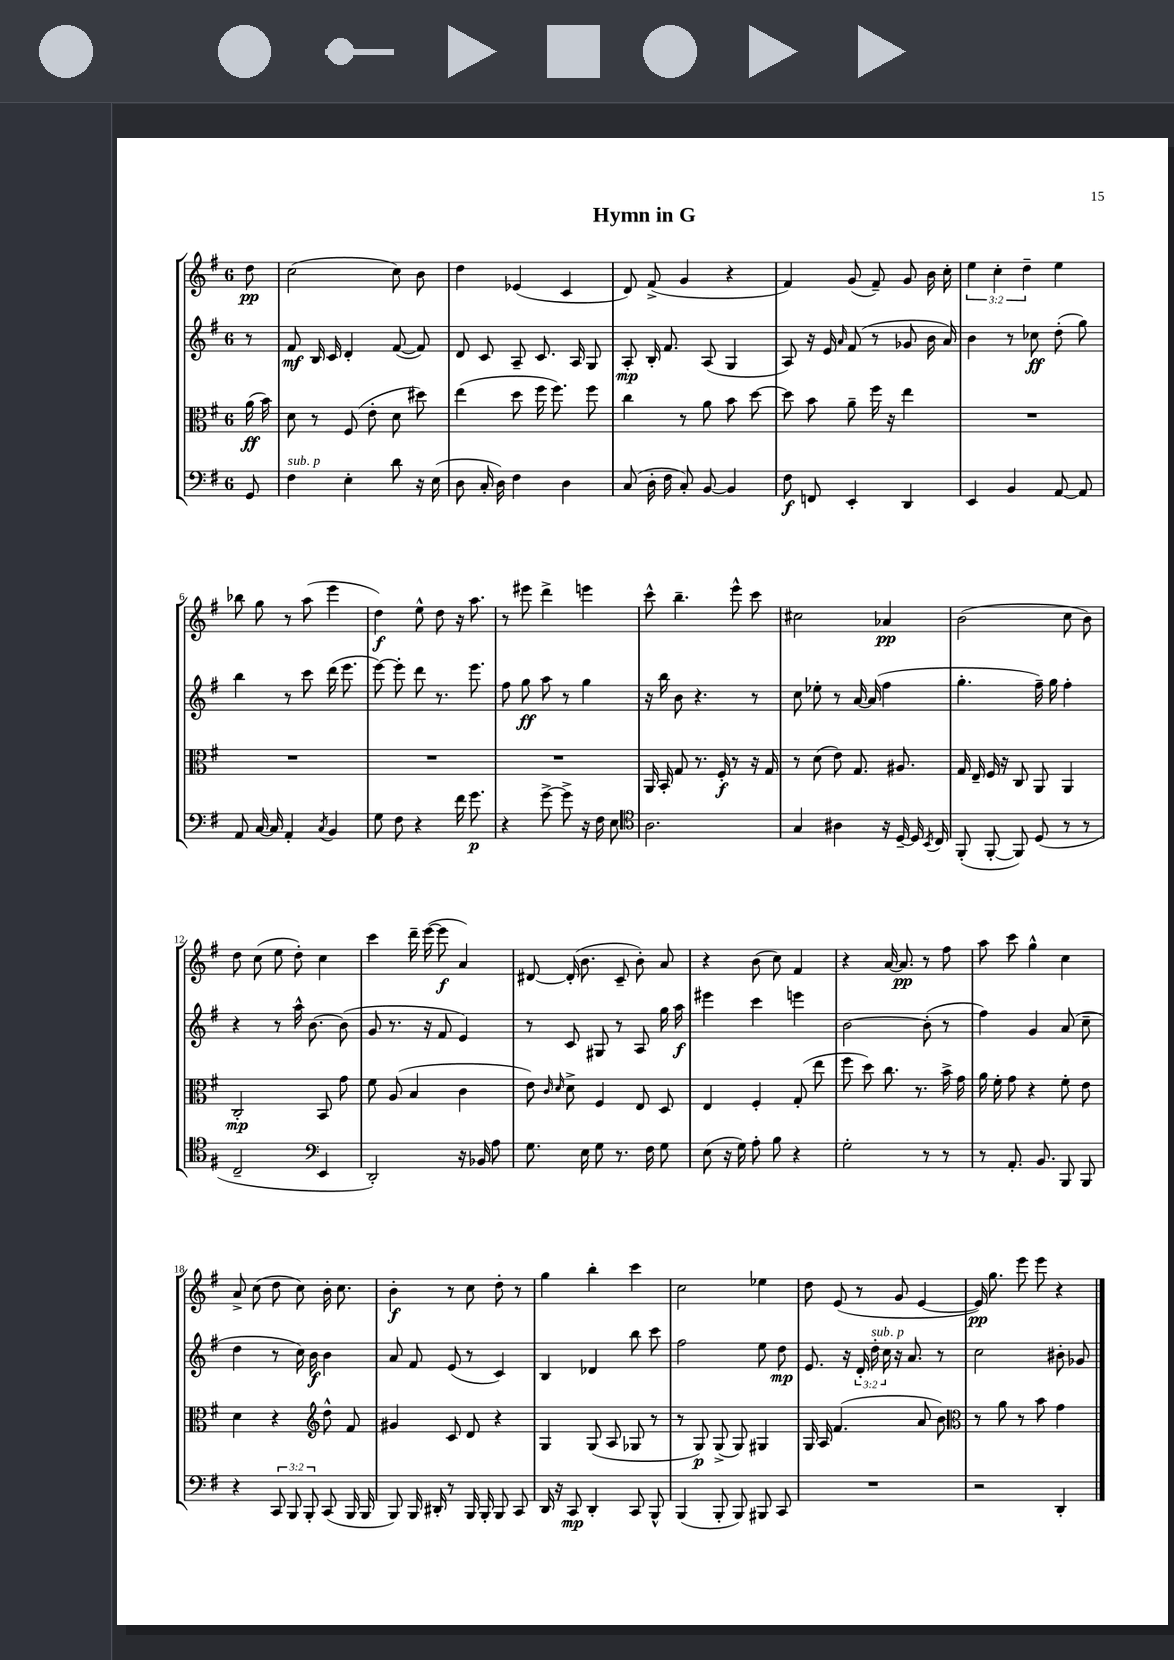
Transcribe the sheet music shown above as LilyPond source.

\header { title = "Hymn in G" }
<<
\new StaffGroup <<
\new Staff = "s0" {
    \clef treble \key g \major \once \override Staff.TimeSignature.style = #'single-digit \time 6/8 \override Staff.TupletNumber.text = #tuplet-number::calc-fraction-text \partial 8
    \autoBeamOff d''8\pp |
    c''2( c''8) b'8 |
    d''4 ees'4( c'4 |
    d'8) fis'8->( g'4 r4 |
    fis'4) g'8( fis'8--) g'8 b'16 c''16-. |
    \tuplet 3/2 { e''4 c''4-. d''4-- } e''4 |
    bes''8 g''8 r8 a''8( e'''4 |
    d''4\f) e''8-^ d''8 r16 a''8. |
    r8 eis'''8 d'''4-> e'''4 |
    c'''8-^ b''4.-- e'''8-^ c'''8 |
    cis''2 aes'4\pp |
    b'2( c''8 b'8) |
    d''8 c''8( e''8 d''8-.) c''4 |
    c'''4 d'''16-- e'''16~( e'''8\f a'4) |
    dis'8~ dis'16-.( b'8. c'8-- b'8-.) a'8 |
    r4 b'8( c''8) fis'4 |
    r4 a'16~ a'8.\pp r8 fis''8 |
    a''8 c'''8 g''4-^ c''4 |
    a'8-> c''8( d''8 c''8) b'16-. c''8. |
    b'4-.\f r8 c''8 d''8-. r8 |
    g''4 b''4-. c'''4 |
    c''2 ees''4 |
    d''8 e'8( r8 g'8 e'4~ |
    e'16\pp) g''8. e'''8 e'''8 r4 \bar "|." |
}
\new Staff = "s1" {
    \clef treble \key g \major \once \override Staff.TimeSignature.style = #'single-digit \time 6/8 \override Staff.TupletNumber.text = #tuplet-number::calc-fraction-text \partial 8
    \autoBeamOff r8 |
    fis'8\mf b16 c'16 d'4-. fis'8~( fis'8) |
    d'8 c'8 a8-- c'8. a16 g8 |
    a8-.\mp b16-. fis'8. a8( g4 |
    a8) r16 e'16 \grace { a'16 } fis'8( r8 ges'8 b'16 a'16) |
    b'4 r8 ces''8\ff d''8-.( g''8) |
    b''4 r8 c'''8 d'''16( e'''8. |
    e'''8~) e'''8-. d'''8 r8. e'''8. |
    fis''8 g''8\ff a''8 r8 g''4 |
    r16 b''16 b'8 r4. r8 |
    c''8 ees''8-. r8 a'16~ a'16( fis''4 |
    g''4.-. fis''16--) g''16 fis''4-. |
    r4 r8 a''16-^ b'8.~ b'8( |
    g'8 r8. r16 fis'8 e'4) |
    r8 c'8 gis8 r8 a8 g''16 a''16\f |
    eis'''4 c'''4 e'''4 |
    b'2~ b'8-.( r8 |
    fis''4) g'4 a'8( c''8-- |
    d''4 r8 c''16) b'16\f b'4 |
    a'8 fis'8 e'8( r8 c'4) |
    b4 des'4 b''8 c'''8 |
    fis''2 e''8 d''8\mp |
    e'8. r16 \tuplet 3/2 { d'16-. d''16-.^\markup { \italic "sub. p" } c''16 } r16 a'8. r8 |
    c''2 bis'8-. ges'8 \bar "|." |
}
\new Staff = "s2" {
    \clef alto \key g \major \once \override Staff.TimeSignature.style = #'single-digit \time 6/8 \partial 8
    \autoBeamOff a'16\ff( b'16) |
    d'8 r8 fis8( e'8-. d'8 dis''8) |
    e''4( d''8 fis''16 fis''8.) fis''8 |
    c''4 r8 a'8 b'8 d''8~ |
    d''8 b'8 a'8-- fis''16 r16 e''4 |
    R2. |
    R2. |
    R2. |
    R2. |
    a,16 b,16-. g8 r8. fis16-.\f r8 r16 g16 |
    r8 d'8( e'8) g8. ais8. |
    g16 e16-- fis16 r16 c8 a,8 a,4 |
    c2-.\mp b,8 g'8 |
    fis'8 a8( b4 c'4 |
    e'8) \grace { c'16 d'16 } d'8-> fis4 e8 d8 |
    e4 fis4-. g8-.( e''8 |
    fis''8 d''8) c''8. r8. b'16-> g'16 |
    a'16 fis'16-. g'8 r4 fis'8-. e'8 |
    d'4 r4 \clef treble d''8-^ fis'8 |
    gis'4 c'8 d'8 r4 |
    g4 g8( a8 ges8 r8 |
    r8 g8\p) g8->( g8) gis4 |
    g16 a16 fis'4.( a'8 b'8) |
    \clef alto r8 a'8 r8 b'8 g'4 \bar "|." |
}
\new Staff = "s3" {
    \clef bass \key g \major \once \override Staff.TimeSignature.style = #'single-digit \time 6/8 \override Staff.TupletNumber.text = #tuplet-number::calc-fraction-text \partial 8
    \autoBeamOff g,8 |
    fis4^\markup { \italic "sub. p" } e4-. d'8 r16 e16( |
    d8 c16-. d16) fis4 d4 |
    c8( d16-. fis16 c8-.) b,8~ b,4 |
    fis8\f f,8 e,4-. d,4 |
    e,4 b,4 a,8~ a,8 |
    a,8 c16~ c16 a,4-. \acciaccatura { c8 } b,4 |
    g8 fis8 r4 fis'16 g'8.\p |
    r4 g'8~-> g'8-> r16 fis16 e8 |
    \clef tenor a2. |
    g4 ais4 r16 d16~-- d16 \acciaccatura { b,8 } c16 |
    fis,8-.( fis,8~-. fis,8) d8( r8 r8 |
    c2-- \clef bass e,4 |
    d,2-.) r16 bes,16 a8 |
    g8. e16 g8 r8. fis16 g8 |
    e8( r16 g16) a8-. b8 r4 |
    g2-. r8 r8 |
    r8 a,8.-. b,8. b,,8 b,,8 |
    r4 \tuplet 3/2 { c,8 b,,8 b,,8-. } c,8( b,,16 b,,16 |
    b,,8) b,,16 dis,16-. r8 b,,16 b,,16-. b,,8 c,8 |
    d,16 r16 c,8\mp d,4-. c,8 b,,8-^ |
    b,,4( b,,8-. b,,8) bis,,8 c,8 |
    R2. |
    r2 d,4-. \bar "|." |
}
>>
>>
